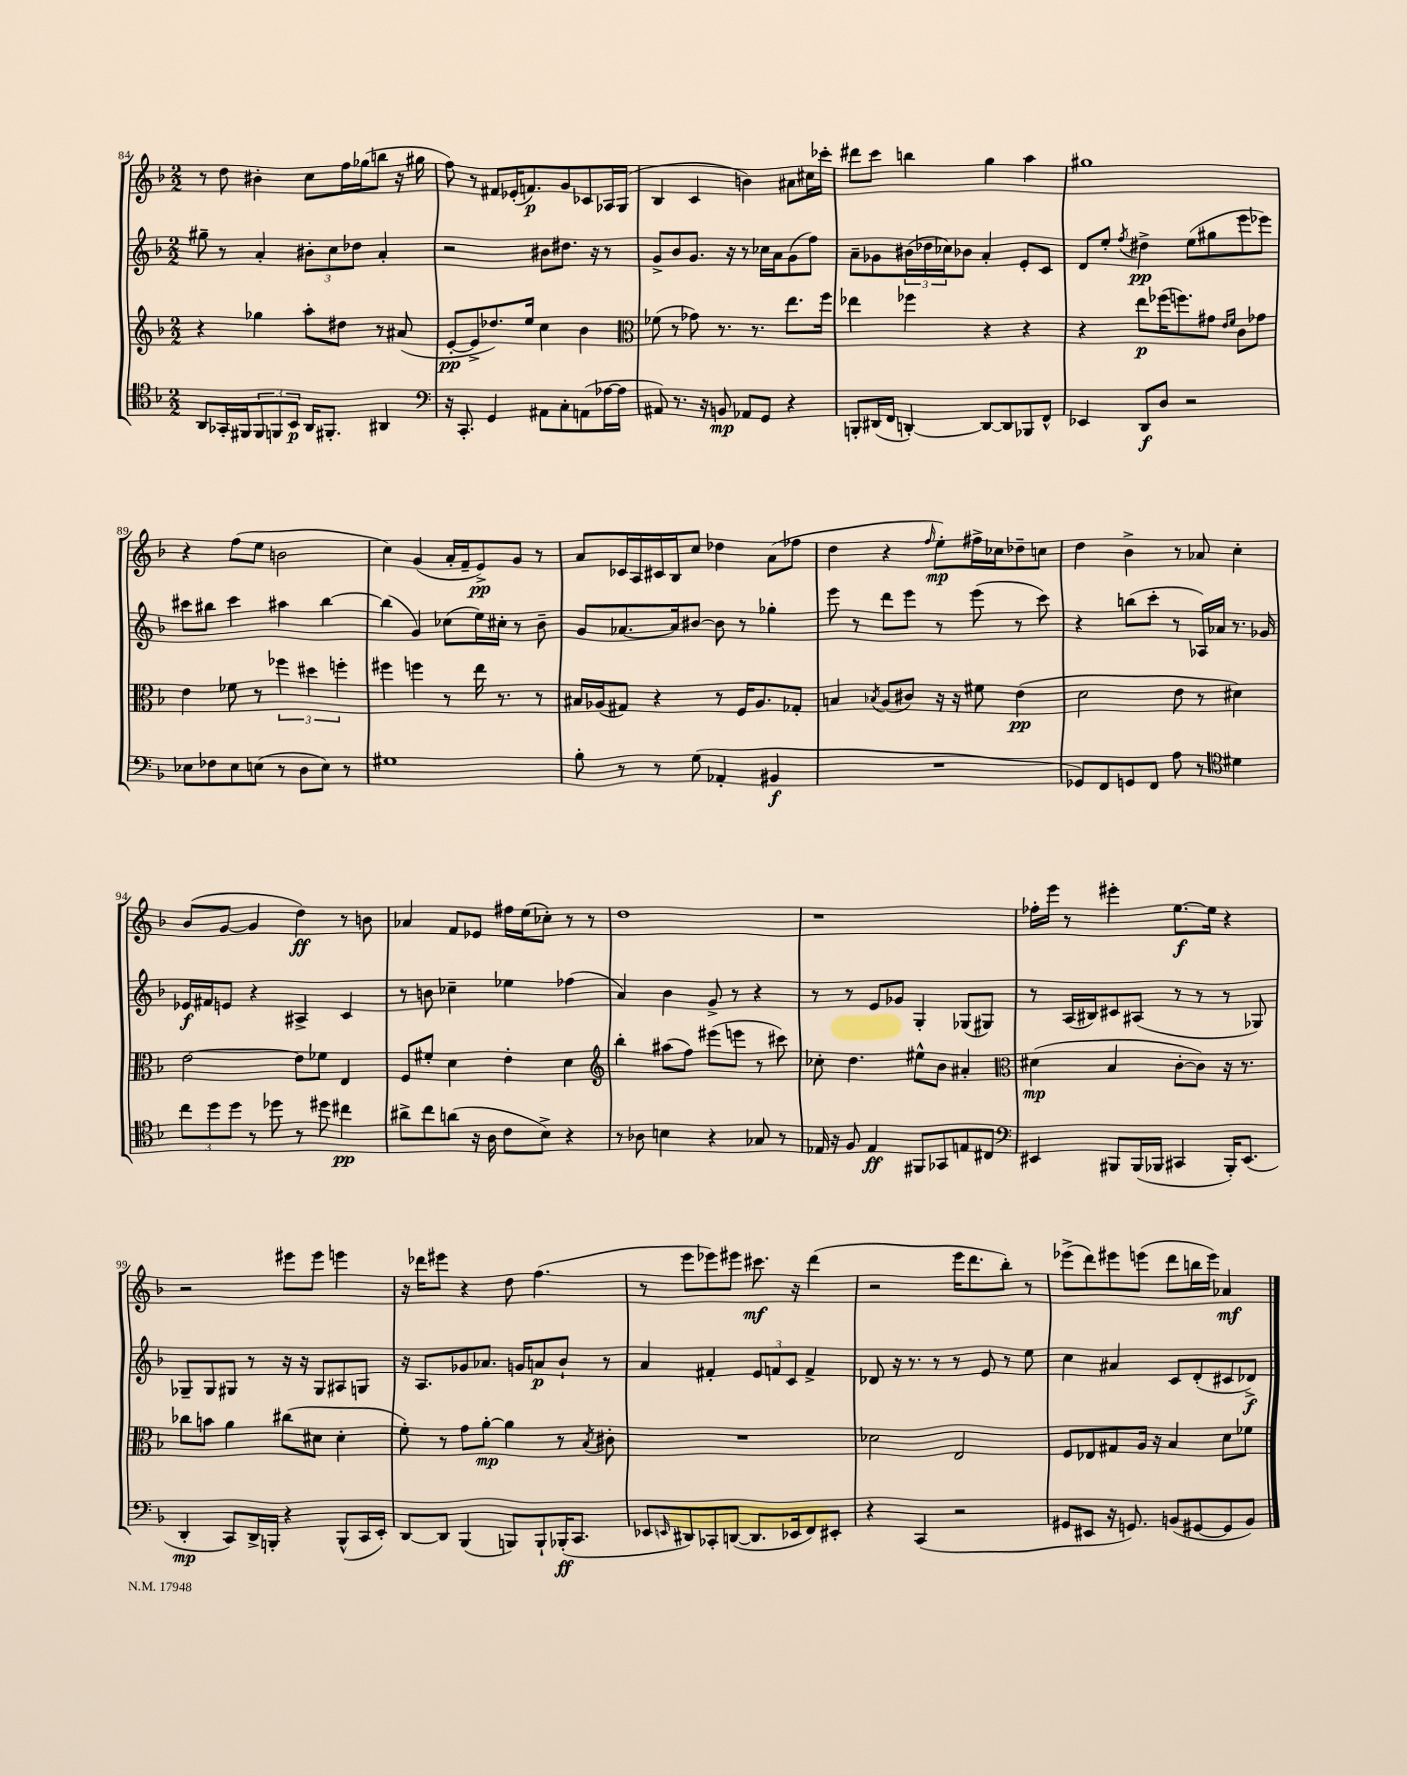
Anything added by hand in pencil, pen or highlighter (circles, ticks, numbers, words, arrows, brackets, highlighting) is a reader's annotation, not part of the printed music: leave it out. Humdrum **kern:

**kern	**kern	**kern	**kern
*staff4	*staff3	*staff2	*staff1
*clefC4	*clefG2	*clefG2	*clefG2
*k[b-]	*k[b-]	*k[b-]	*k[b-]
*M2/2	*M2/2	*M2/2	*M2/2
8AA	4r	8gg#~	8r
16GG-'	.	8r	8dd
16FF#	.	.	.
12FF#	4gg-	4a'	4b#'
12FF	.	.	.
12BB-	.	.	.
16AA	8aa'	12b#'	8cc
8.FF#'	.	.	.
.	.	12cc	.
.	8dd#	.	16ff
.	.	12dd-	.
.	.	.	(16gg-
4AA#	8r	4a'	8bb
.	(8a#	.	16r
.	.	.	16gg#
=	=	=	=
*clefF4	*	*	*
16r	[8e'	2r	8ff)
8.CC'	.	.	.
.	8e^]	.	8r
4GG	8.dd-)	.	8f#
.	.	.	(16e-'
.	16ee	.	8.f)
8AA#	4cc	8b#	.
8C'	.	8.dd#	8g
(8AA	4b-	.	8c-
.	.	16r	.
[16A-	.	8r	16A-
16A-]	.	.	(16G
=	=	=	=
*	*clefC3	*	*
8AA#)	(8f-	8g^	4B-
8.r	8r	8b-	.
.	8g-)	8.g	4c
16r	.	.	.
8BB	8.r	.	.
.	.	16r	.
8AA-	.	8r	4b)
.	8.r	.	.
8GG	.	16cc-	.
.	.	16a	.
4r	8.ee	(8g	8a#
.	.	8ff)	16cc#
.	16ff	.	16ccc-'
=	=	=	=
8BBB'	4ee-	8a~	8ddd#
(16DD#	.	8g-	8ccc
16FF	.	.	.
[4DD')	4ff-	(24b#	4bb
.	.	24dd-	.
.	.	24cc-)	.
.	.	8b-	.
8DD_	4r	4a'	4gg
8DD]	.	.	.
8BBB-	4r	8e'	4aa
8FF^^	.	8c	.
=	=	=	=
4EE-	4r	8d	1gg#
.	.	8ee'	.
.	.	8qff	.
8DD	8ee	4dd#^	.
8D	(16ff-	.	.
.	8.ff)	.	.
2r	.	(8ee	.
.	8g#	8gg#	.
.	16qqe	.	.
.	16qqf	.	.
.	8c	8eee	.
.	8g-	8eee-)	.
=	=	=	=
8E-	4e	8ccc#	4r
8F-	.	8bb#	.
8E-	8f-	4ccc#	(8ff
(8E	8r	.	8ee
8r	6ff-	4aa#	2b
8D	.	.	.
.	6dd#	.	.
8E)	.	[4bb#	.
.	6ff'	.	.
8r	.	.	.
=	=	=	=
1G#	4ff#	(4bb#]	4cc)
.	4ff	4g)	(4g
.	8r	(8cc-	16a'
.	.	.	16f~
.	16ee	16ee)	8e^)
.	8.r	16cc#'	.
.	.	8r	8g
.	8r	8b-~	8r
=	=	=	=
8B-'	16B#	8g	8a
.	(16A-	.	.
8r	8G#)	[8.a-	16c-
.	.	.	16A
8r	4r	.	16c#
.	.	16a-]	16B-
(8G	.	[8b#	8cc
4AA-'	8r	8b#]	4dd-
.	16F	8r	.
.	8.A-	.	.
4BB#	.	4gg-'	(8a
.	8G-'	.	8ff-
=	=	=	=
1r	4B	8eee	4dd
.	.	8r	.
.	8qB-	.	.
.	(8A	8ddd	4r
.	8c#)	8eee	.
.	.	.	16qqff
.	16r	8r	8ee')
.	16r	.	.
.	8f#	(8eee	16ff#^
.	.	.	16cc-
.	(4e	8r	8dd-~
.	.	8ccc)	8cc
=	=	=	=
8GG-)	2d	4r	4dd
8FF	.	.	.
8GG	.	(8bb	4b-^
8FF	.	8ccc'	.
8A	8e	8r	8r
8r	8r	16A-)	8a-
.	.	16a-	.
*clefC4	*	*	*
4d#	4d#)	8.r	4cc'
.	.	16g-	.
=	=	=	=
12cc	[2e	16e-	(8b-
.	.	16f#	.
12dd	.	.	.
.	.	8e	[8g
12dd	.	.	.
8r	.	4r	4g]
8dd-	.	.	.
8r	8e]	4A#^	4dd)
8dd#	8f-	.	.
4cc#	4E	4c	8r
.	.	.	8b
=	=	=	=
8a#^	8F	8r	4a-
8cc	8f#'	8b	.
(8a	4d	4cc-~	8f
16r	.	.	8e-
16A	.	.	.
8c	4e'	4ee-	16ff#
.	.	.	(16ee
8B-^)	.	.	8cc-')
4r	4d	(4ff-	8r
.	.	.	8r
=	=	=	=
*	*clefG2	*	*
8r	4bb-'	4a)	1dd
8A-	.	.	.
4B	(8aa#	4b-	.
.	8ff)	.	.
4r	(8eee#	8g^	.
.	8eee	8r	.
8G-	8r	4r	.
8r	8ccc#)	.	.
=	=	=	=
16E-	8cc-'	8r	1r
16r	.	.	.
8F	4.dd	8r	.
4E-	.	8e	.
.	.	8g-	.
8FF#	8ee#^^	4G'	.
8GG-	8b-	.	.
8E	4a#'	(8G-	.
8C#	.	8G#)	.
=	=	=	=
*clefF4	*clefC3	*	*
4EE#	(4d#	8r	16ff-'
.	.	.	16eee
.	.	(16A	8r
.	.	16B#)	.
8BBB#	4B-	8c#	4eee#'
(16BBB#	.	(8A#	.
16BBB-	.	.	.
4CC#	[8c'	8r	[8.ee
.	8c])	8r	.
.	.	.	16ee]
16BBB-')	16r	8r	4r
(8.EE#	8.r	.	.
.	.	8G-)	.
=	=	=	=
4DD'	8cc-	8G-~	2r
.	8b	8G-	.
8CC)	4a	8G#	.
16DD^	.	8r	.
16BBB'	.	.	.
4r	(8cc#	16r	8eee#
.	.	16r	.
.	8d#	8G#	8eee#
(8BBB^^	4d#'	8A#	4eee
16CC	.	8G	.
16EE')	.	.	.
=	=	=	=
[8DD	8f')	16r	16r
.	.	8.A	16ddd-
8DD]	8r	.	8eee#
(4BBB-	8g	8g-	4r
.	[8a'	8.a-	.
8BBB)	4a]	.	8dd
.	.	16g	.
8BBB`	.	8a	(4.ff
(16BBB-'	8r	8b-`	.
8.CC	.	.	.
.	8qB-	.	.
.	8c#'	8r	.
=	=	=	=
8EE-	1r	4a	8r
16qqEE	.	.	.
8DD#)	.	.	8eee
8CC-'	.	4f#'	8eee-)
([8DD	.	.	8eee#
8.DD]	.	12e	8.ccc#
.	.	12f	.
.	.	12c	.
16EE-	.	.	16r
8FF)	.	4f^	(4ddd
8EE#'	.	.	.
=	=	=	=
4r	2d-	8d-	2r
.	.	16r	.
.	.	8.r	.
(4CC	.	.	.
.	.	8r	.
2r	2E	8r	16eee
.	.	.	8.ddd
.	.	8e	.
.	.	8r	8bb-')
.	.	8ee	8r
=	=	=	=
8GG#	8F	4cc	(8eee-^
8EE#	8E-	.	8ddd)
16r	8G#	4a#	8eee#
8.GG)	.	.	.
.	16A	.	(8eee
.	16r	.	.
(8BB	4B-	8c	8ddd
[8GG#	.	(8d'	16bb
.	.	.	16eee)
8GG#]	8d	8c#	4a-
8BB)	8f-	8d-^)	.
==	==	==	==
*-	*-	*-	*-
